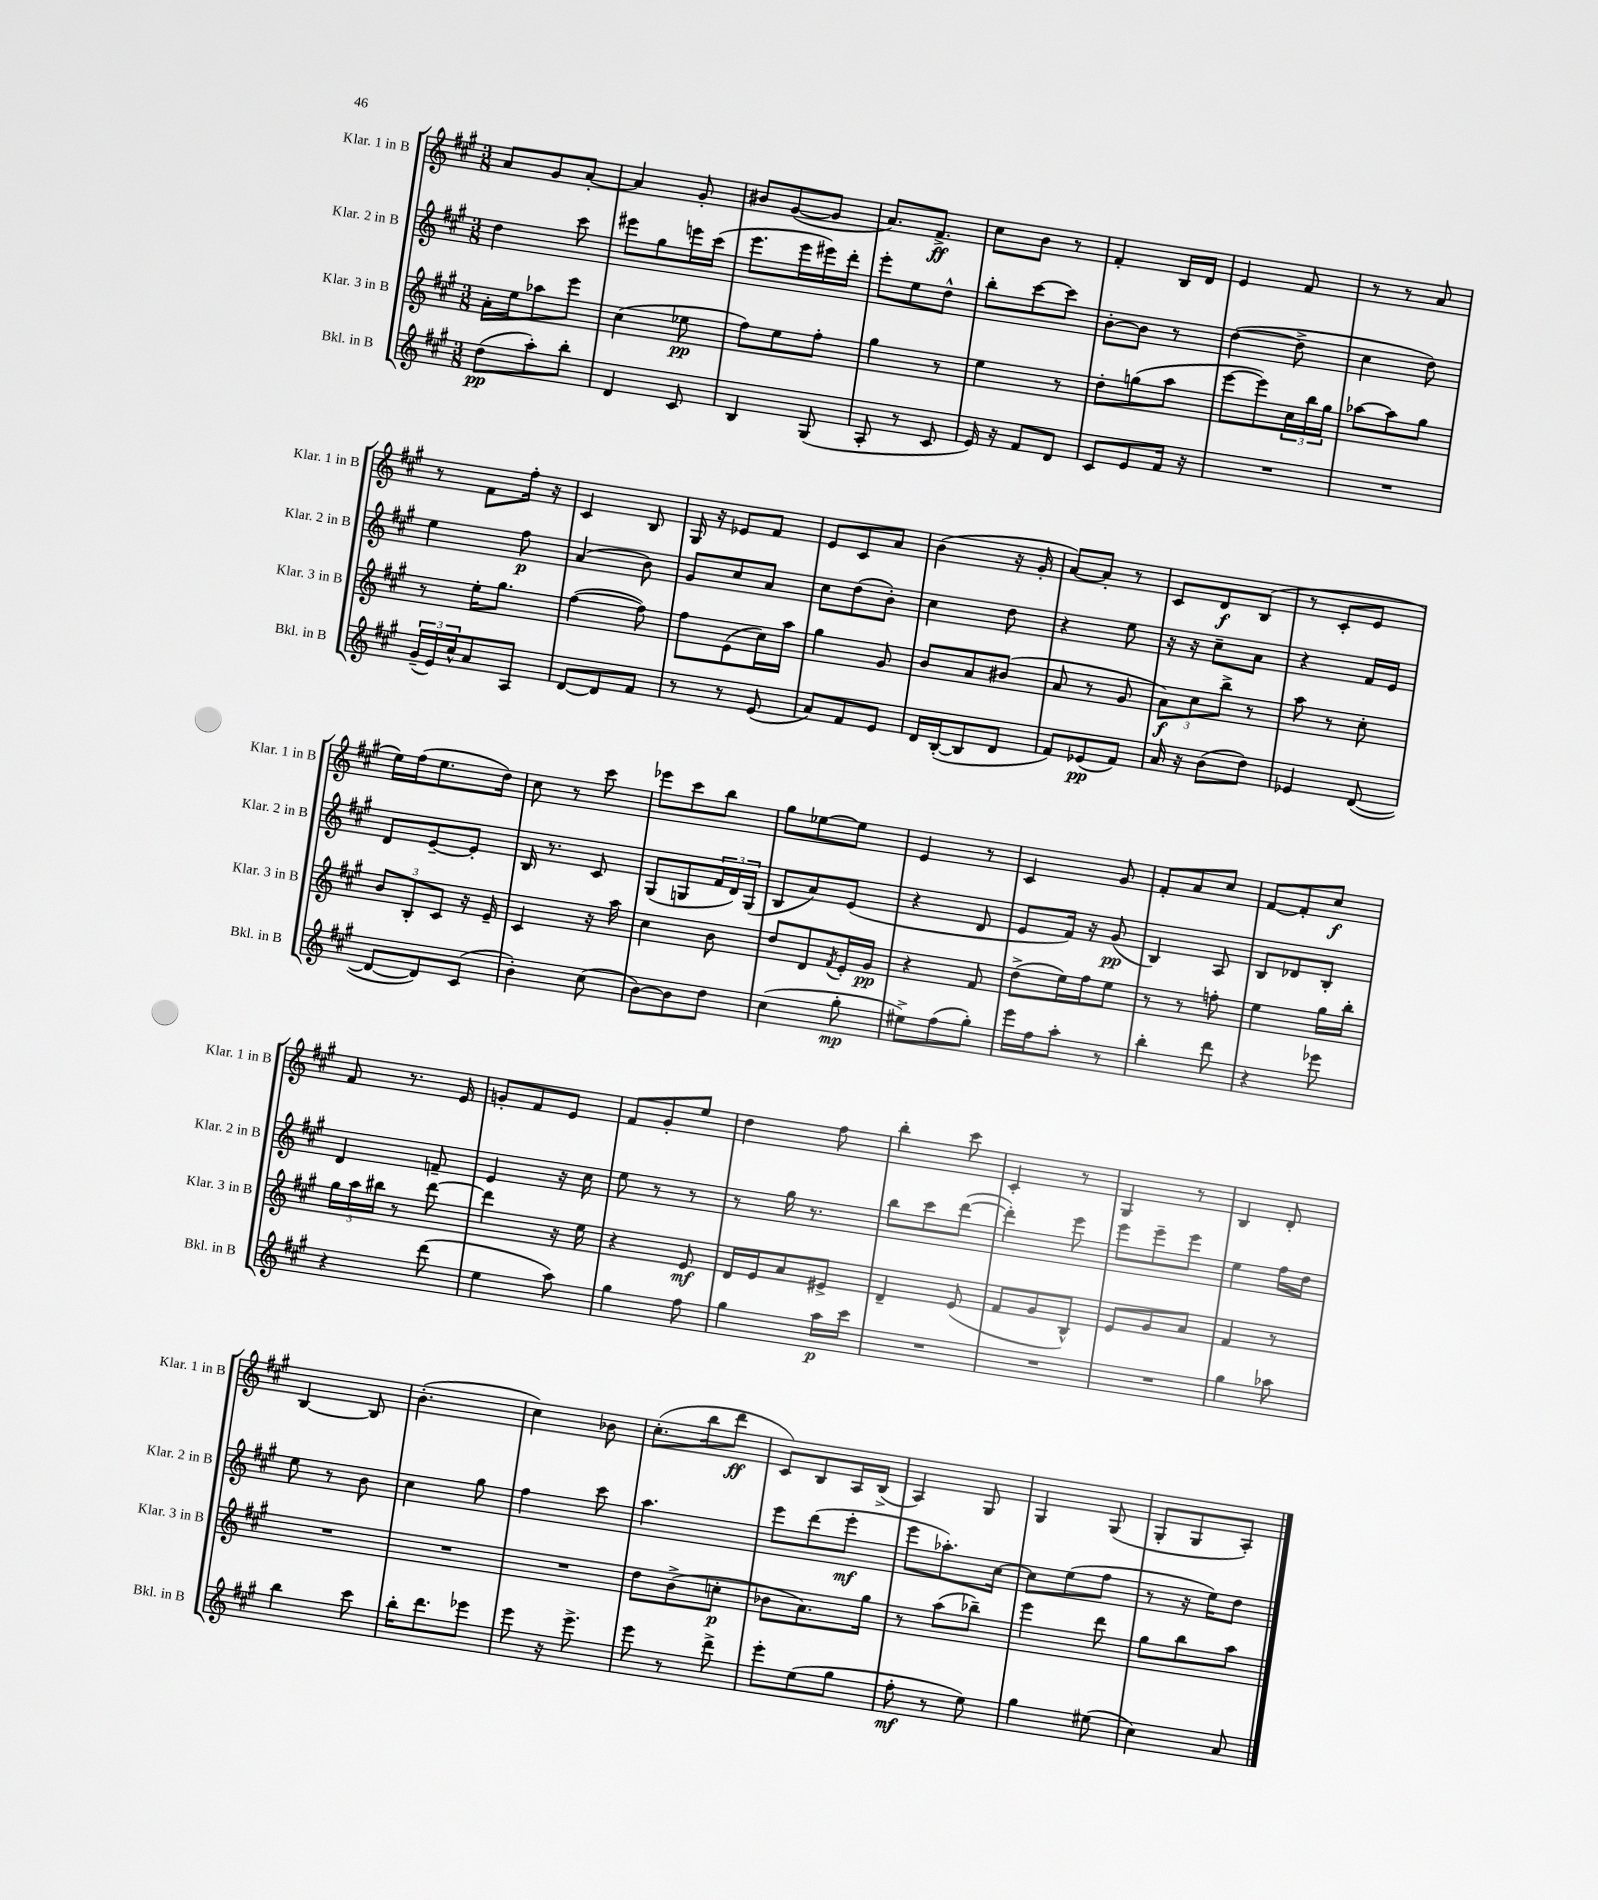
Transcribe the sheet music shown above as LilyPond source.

<<
\new StaffGroup <<
\new Staff = "s0" \with { instrumentName = "Klar. 1 in B" shortInstrumentName = "Klar. 1 in B" } {
    \clef treble \key a \major \numericTimeSignature \time 3/8
    a'8 gis'8 a'8~-. |
    a'4 gis'8-. |
    bis'8 gis'8~( gis'8 |
    a'8.) fis'8.->\ff |
    cis''8 b'8 r8 |
    fis'4-. b16 d'16 |
    e'4 fis'8 |
    r8 r8 a'8 |
    r8 fis'8 fis''16-. r16 |
    cis'4 b8 |
    gis16 r16 ees'8 fis'8 |
    e'8 cis'8 a'8 |
    b'4( r16 gis'16-. |
    a'8~) a'8-. r8 |
    cis'8 d'8\f b8( |
    r8 cis'8-. e'8 |
    e''16) fis''16( e''8. d''16) |
    cis''8 r8 cis'''8 |
    ees'''8 cis'''8 b''8 |
    gis''8 ees''8~ ees''8 |
    e'4 r8 |
    cis'4 gis'8 |
    fis'8-. a'8 cis''8 |
    fis'8~ fis'8-. cis''8\f |
    fis'8 r8. e'16 |
    g'8-. fis'8 e'8 |
    fis'8 gis'8-. e''8 |
    d''4 fis''8 |
    b''4-. cis'''8 |
    cis'4-. r8 |
    gis4 r8 |
    b4 d'8-. |
    b4~ b8 |
    b'4.-.( |
    cis''4) bes'8 |
    cis''8.-.( b''16 d'''8\ff |
    cis'8) b8 a16 b16->( |
    a4) gis8 |
    gis4 gis8( |
    gis8-. gis8 a8-.) \bar "|." |
}
\new Staff = "s1" \with { instrumentName = "Klar. 2 in B" shortInstrumentName = "Klar. 2 in B" } {
    \clef treble \key a \major \numericTimeSignature \time 3/8
    d''4 cis'''8 |
    eis'''8 gis''8 e'''16 cis'''16( |
    e'''8. e'''16 eis'''16) d'''16-. |
    e'''8-. e''8 d''8-^ |
    b''8-. cis'''8~ cis'''8 |
    b'8~-. b'8 r8 |
    d''4~( d''8-> |
    cis''4 d''8) |
    e''4 fis''8\p |
    a'4( b'8) |
    gis'8 cis''8 a'8 |
    cis''8 d''8( b'8-.) |
    cis''4 d''8 |
    r4 e''8 |
    r16 r16 cis''8-- a'8 |
    r4 fis'16 e'16 |
    d'8 e'8~-- e'8-. |
    b16 r8. cis'8 |
    gis8( g8 \tuplet 3/2 { fis'16 d'16) g16( } |
    b8 a'8) e'8( |
    r4 d'8 |
    e'8 fis'16) r16 gis'8\pp( |
    b4) a8 |
    b8 des'8 b8-. |
    d'4 f'8-- |
    e'4 r16 cis''16 |
    e''8 r8 r8 |
    r8 gis''16 r8. |
    b''8 cis'''8 d'''8~( |
    d'''4-.) e'''8 |
    e'''8 e'''8-- e'''8 |
    e''4 fis''16 d''16 |
    e''8 r8 b'8 |
    cis''4 gis''8 |
    fis''4 cis'''8 |
    a''4. |
    e'''8 d'''8( e'''8-.\mf |
    e'''8 aes''8.-.) cis''16~ |
    cis''8 e''8( fis''8 |
    r8 r16 e''16) d''8 \bar "|." |
}
\new Staff = "s2" \with { instrumentName = "Klar. 3 in B" shortInstrumentName = "Klar. 3 in B" } {
    \clef treble \key a \major \numericTimeSignature \time 3/8
    a'16-. e''16 aes''8 e'''8 |
    cis''4( ees''8\pp |
    fis''8) e''8 fis''8-. |
    gis''4 r8 |
    e''4 r8 |
    d''8-. g''8( a''8 |
    e'''8~ e'''8) \tuplet 3/2 { cis''16 b''16 gis''16 } |
    aes''8~ aes''8 gis''8 |
    r8 e''16-. gis''8. |
    fis''4~( fis''8) |
    fis''8 e'8( cis''16) a''16 |
    gis''4 gis'8 |
    b'8 a'8 bis'8( |
    a'8 r8 gis'8 |
    \tuplet 3/2 { a'8\f) cis''8 b''8-> } r8 |
    a''8 r8 cis''8-. |
    \tuplet 3/2 { b'8 b8-. cis'8 } r16 e'16-- |
    cis'4 r16 a''16 |
    cis''4 b'8 |
    d''8 d'8 \acciaccatura { fis'8 } e'16-. gis'16\pp |
    r4 fis'8 |
    d''8->( e''16) fis''16 e''8 |
    r8 r8 f''8-. |
    e''4 gis''16 b''16-. |
    \tuplet 3/2 { gis''16 a''16 bis''16 } r8 d'''8~ |
    d'''4 r16 e''16 |
    r4 e'8\mf |
    d'16 e'16 a'8 eis'8-> |
    d'4-- e'8( |
    fis'8 gis'8 b8-^) |
    e'8 gis'8 a'8 |
    fis'4 r8 |
    R4. |
    R4. |
    R4. |
    d''8 b'8->( c''8-.\p |
    bes'8 a'8.) gis''16 |
    r8 a''8( bes''8--) |
    e'''4 d'''8 |
    gis''8 b''8 a''8 \bar "|." |
}
\new Staff = "s3" \with { instrumentName = "Bkl. in B" shortInstrumentName = "Bkl. in B" } {
    \clef treble \key a \major \numericTimeSignature \time 3/8
    d''8\pp( a''8-.) b''8-. |
    d'4 cis'8 |
    b4 gis8( |
    a8-. r8 cis'8 |
    e'16) r16 fis'8 d'8 |
    cis'8 e'8 fis'16 r16 |
    R4. |
    R4. |
    \tuplet 3/2 { gis'16--( e'16) cis''16-^ } a'8 a8 |
    d'8~ d'8 fis'8 |
    r8 r8 e'8( |
    a'8) fis'8 e'8 |
    d'16 b16~-.( b8 d'8 |
    fis'8) ees'8\pp( fis'8) |
    a'16 r16 b'8( d''8) |
    ees'4 d'8~( |
    d'8~ d'8) cis'8( |
    b'4-.) cis''8( |
    b'8~) b'8 d''8 |
    cis''4( gis''8-.\mp |
    eis''8->) fis''8( gis''8-.) |
    e'''16 fis''16 a''8-. r8 |
    b''4-. d'''8 |
    r4 ees'''8 |
    r4 d'''8( |
    e''4 a''8) |
    gis''4 fis''8 |
    gis''4 a''16\p cis'''16 |
    R4. |
    R4. |
    R4. |
    gis''4 aes''8 |
    b''4 cis'''8 |
    b''16-. d'''8. ees'''8 |
    e'''8 r16 e'''8.-> |
    e'''8 r8 d'''8-> |
    e'''8-. e''8( gis''8 |
    fis''8-.\mf r8 e''8) |
    gis''4 eis''8( |
    cis''4) a'8 \bar "|." |
}
>>
>>
\layout { \context { \Score \remove "Bar_number_engraver" } }
